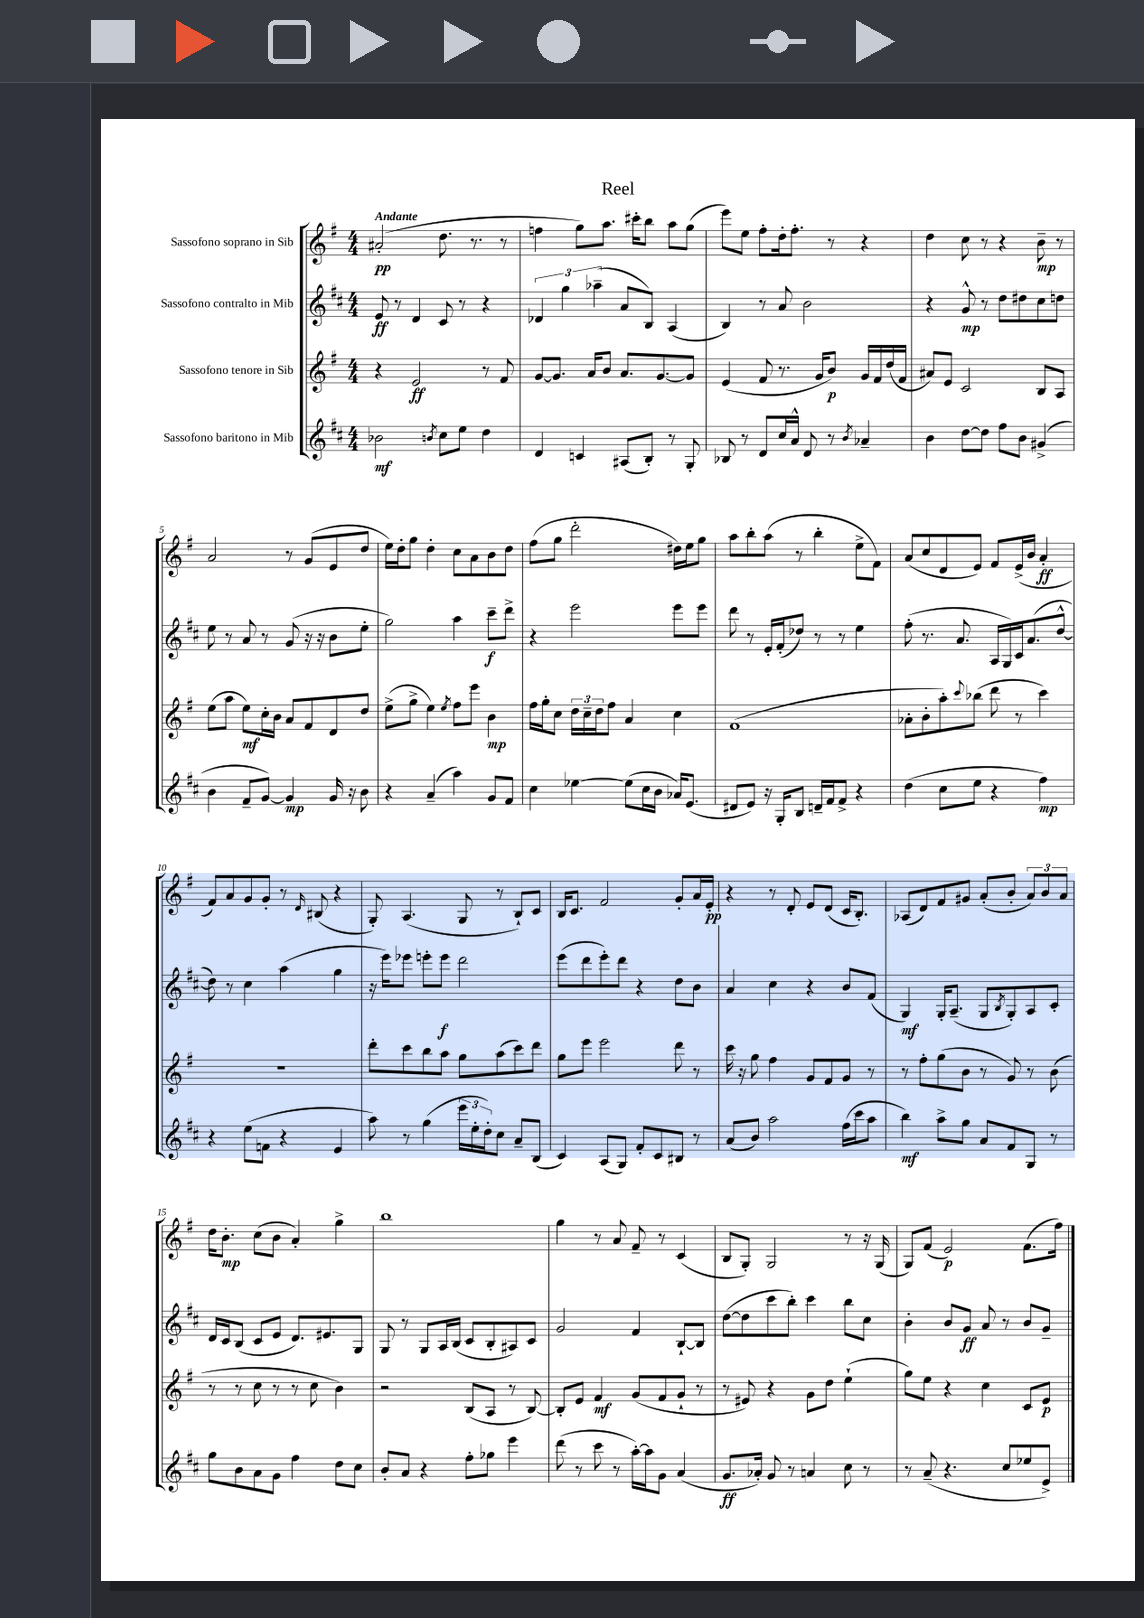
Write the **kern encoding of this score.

**kern	**dynam	**kern	**dynam	**kern	**dynam	**kern	**dynam
*part4	*part4	*part3	*part3	*part2	*part2	*part1	*part1
*staff4	*staff4	*staff3	*staff3	*staff2	*staff2	*staff1	*staff1
*I"Sassofono baritono in Mib	*	*I"Sassofono tenore in Sib	*	*I"Sassofono contralto in Mib	*	*I"Sassofono soprano in Sib	*
*clefG2	*	*clefG2	*	*clefG2	*	*clefG2	*
*k[f#c#]	*	*k[f#]	*	*k[f#c#]	*	*k[f#]	*
*M4/4	*	*M4/4	*	*M4/4	*	*M4/4	*
=1	=1	=1	=1	=1	=1	=1	=1
!	!	!	!	!	!	!LO:TX:a:B:t=Andante	!
2b-X\	mf	4r	.	8e/	ff	(2a#X'/	pp
.	.	.	.	8r	.	.	.
.	.	2e/	ff	4d/	.	.	.
8qbn/	.	.	.	.	.	.	.
8cc#\L	.	.	.	8c#/	.	8.dd\	.
8ee\J	.	.	.	8r	.	.	.
.	.	.	.	.	.	8.r	.
4dd\	.	8r	.	4r	.	.	.
.	.	8f#/	.	.	.	8r	.
=2	=2	=2	=2	=2	=2	=2	=2
4d/	.	[8g/L	.	6d-X/	.	4ffn\	.
.	.	8.g/J]	.	.	.	.	.
.	.	.	.	6gg\	.	.	.
4cn/	.	.	.	.	.	8gg\L)	.
.	.	16a/KL	.	.	.	.	.
.	.	.	.	(6aa-X~\	.	.	.
.	.	8b/J	.	.	.	8.aa\J	.
(8A#X/L	.	8.a/L	.	8a/L	.	.	.
.	.	.	.	.	.	16ccc#X'\KL	.
8B'/J)	.	.	.	8B/J)	.	8bb\J	.
.	.	[8.g/	.	.	.	.	.
8r	.	.	.	(4A/	.	8aa\L	.
8G'/	.	8g/J]	.	.	.	(8gg\J	.
=3	=3	=3	=3	=3	=3	=3	=3
8B-X/	.	(4e/	.	4B/)	.	8eee\L)	.
8r	.	.	.	.	.	8ee\J	.
8d/L	.	8f#/	.	8r	.	8ff#'\L	.
16cc#/L	.	8.r	.	8a/	.	16dd'\k	.
16a^^/JJ	.	.	.	.	.	8.ff#'\J	.
8d/	.	.	.	2b\	.	.	.
.	.	16g/KL	.	.	.	.	.
8r	.	8b/J)	p	.	.	8r	.
8qb/	.	.	.	.	.	.	.
4a-X~/	.	16g/LL	.	.	.	4r	.
.	.	16f#/	.	.	.	.	.
.	.	(16dd/	.	.	.	.	.
.	.	16f#/JJ	.	.	.	.	.
=4	=4	=4	=4	=4	=4	=4	=4
4b\	.	8a#X/L)	.	4r	.	4dd\	.
.	.	8e/J	.	.	.	.	.
[8dd\L	.	2c/	.	8g^^/	mp	8cc\	.
8dd\J]	.	.	.	8r	.	8r	.
8ff#\L	.	.	.	8dd\L	.	4r	.
8b\J	.	.	.	8dd#X\	.	.	.
(4g#X^/	.	8B/L	.	8cc#\	.	8b~\	mp
.	.	8A/J	.	8ddn\J	.	8r	.
!!LO:LB:g=z
=5	=5	=5	=5	=5	=5	=5	=5
4b\	.	(8ee\L	.	8ee\	.	2a/	.
.	.	8aa\J	.	8r	.	.	.
8f#~/L	.	8ee\L)	mf	8a/	.	.	.
[8g/J)	.	16cc'\L	.	8r	.	.	.
.	.	16b\JJ	.	.	.	.	.
4g/]	mp	8a/L	.	(8g/	.	8r	.
.	.	8f#/	.	16r	.	(8g/L	.
.	.	.	.	16r	.	.	.
16g/	.	8d/	.	8b\L	.	8e/	.
16r	.	.	.	.	.	.	.
8b\	.	8dd/J	.	8ee'\J	.	8dd/J	.
=6	=6	=6	=6	=6	=6	=6	=6
4r	.	(8ee^\L	.	2gg\)	.	16ee\LL)	.
.	.	.	.	.	.	16dd'\J	.
.	.	8gg^\J	.	.	.	8gg\J	.
(4a~/	.	4ee\)	.	.	.	4dd'\	.
.	.	8qee/	.	.	.	.	.
4aa\)	.	8ff#\L	.	4aa\	.	8cc\L	.
.	.	8eee\J	.	.	.	8a\	.
8g/L	.	4b\	mp	8ccc#~\L	f	8b\	.
8f#/J	.	.	.	8ddd^\J	.	8dd\J	.
=7	=7	=7	=7	=7	=7	=7	=7
4cc#\	.	16ff#\LL	.	4r	.	(8ff#\L	.
.	.	16gg'\J	.	.	.	.	.
.	.	8cc\J	.	.	.	8gg\J	.
[4ee-X\	.	24dd\LL	.	2eee\	.	2ddd'\	.
.	.	24cc~\	.	.	.	.	.
.	.	24dd\J	.	.	.	.	.
.	.	8ff#\J	.	.	.	.	.
(8ee-\L]	.	4a/	.	.	.	.	.
16cc#\L	.	.	.	.	.	.	.
16b\JJ	.	.	.	.	.	.	.
16a-X/KL)	.	4cc\	.	8eee\L	.	16dd#X\LL)	.
(8.e/J	.	.	.	.	.	16ee\J	.
.	.	.	.	8eee\J	.	8gg\J	.
=8	=8	=8	=8	=8	=8	=8	=8
8d#X/L	.	(1f#	.	8ddd\	.	8aa\L	.
8e/J)	.	.	.	8r	.	8bb'\	.
16r	.	.	.	16e'/LL	.	(8aa\J	.
16G'/KL	.	.	.	(16f#'/J	.	.	.
8B/J	.	.	.	8dd-X/J)	.	8r	.
16dn~/LL	.	.	.	8r	.	4bb'\	.
16f#/J	.	.	.	.	.	.	.
8f#^/J	.	.	.	8r	.	.	.
4r	.	.	.	4ee\	.	8ee^\L	.
.	.	.	.	.	.	8f#\J)	.
=9	=9	=9	=9	=9	=9	=9	=9
(4dd\	.	8a-X'\L	.	(8ff#'\	.	(8a/L	.
.	.	8b'\	.	8.r	.	8cc/	.
8cc#\L	.	8aa'\)	.	.	.	8d/	.
.	.	.	.	8.a/	.	.	.
.	.	8qqccc/	.	.	.	.	.
8ee\J	.	(8bb-X\J	.	.	.	8e/J)	.
4r	.	8ddd\	.	16A/LL	.	8f#/L	.
.	.	.	.	16G/)	.	.	.
.	.	8r	.	16c#/J	.	(16e^/L	.
.	.	.	.	(8.a/	.	16b/JJ	.
4ff#\)	mp	4ccc\)	.	.	.	4a'/	ff
.	.	.	.	[8dd^^/J	.	.	.
!!LO:LB:g=z
=10	=10	=10	=10	=10	=10	=10	=10
4r	.	1r	.	8dd\])	.	8f#/L)	.
.	.	.	.	8r	.	8a/	.
(8ee\L	.	.	.	4cc#\	.	8g/	.
8fn\J	.	.	.	.	.	8g'/J	.
4r	.	.	.	(4aa\	.	8r	.
.	.	.	.	.	.	16qqd/	.
.	.	.	.	.	.	(8B#X/	.
4e/	.	.	.	4gg\	.	4r	.
=11	=11	=11	=11	=11	=11	=11	=11
8aa\)	.	8ddd'\L	.	16r	.	8G'/)	.
.	.	.	.	16eee\KL)	.	.	.
8r	.	8ccc\	.	8eee-X\J	.	(4.A/	.
(4gg\	.	8bb\	.	8eeen'\L	.	.	.
.	.	8aa\J	.	8eee\J	f	.	.
24eee\LL	.	8gg\L	.	2ddd\	.	8G/	.
24ee'\	.	.	.	.	.	.	.
24dd'\J)	.	.	.	.	.	.	.
8cc#\J	.	(8aa\	.	.	.	8r	.
8a~/L	.	8ccc\)	.	.	.	8B`/L)	.
(8B/J	.	8ddd\J	.	.	.	8c/J	.
=12	=12	=12	=12	=12	=12	=12	=12
4c#/)	.	8gg\L	.	(8eee\L	.	16B/KL	.
.	.	.	.	.	.	8.c/J	.
.	.	8eee\J	.	8ddd\	.	.	.
(8A/L	.	2eee\	.	8eee'\)	.	2f#/	.
8G/J)	.	.	.	8ddd\J	.	.	.
8f#'/L	.	.	.	4r	.	.	.
8c#/	.	.	.	.	.	.	.
8B#X/J	.	8ddd\	.	8dd\L	.	8g'/L	.
8r	.	8r	.	8b\J	.	16a/L	.
.	.	.	.	.	.	16e'/JJ	pp
=13	=13	=13	=13	=13	=13	=13	=13
(8a/L	.	16ccc\	.	4a/	.	4r	.
.	.	16r	.	.	.	.	.
8b/J)	.	8gg\	.	.	.	.	.
2aa\	.	4ff#\	.	4cc#\	.	8r	.
.	.	.	.	.	.	8d'/	.
.	.	8g/L	.	4r	.	8e/L	.
.	.	8f#/	.	.	.	(8d/J	.
(16ff#\LL	.	8g/J	.	8b/L	.	16c/KL	.
16ccc#\J	.	.	.	.	.	8.B'/J)	.
8aa\J	.	8r	.	(8f#/J	.	.	.
=14	=14	=14	=14	=14	=14	=14	=14
4bb\)	mf	8r	.	4G/)	mf	(8A-X/L	.
.	.	8ff#'\L	.	.	.	8d/)	.
8aa^\L	.	(8gg\	.	16G'/KL	.	8f#/	.
.	.	.	.	(8.A~/J	.	.	.
8gg\J	.	8b\J	.	.	.	8g#X/J	.
8a/L	.	8r	.	8G/L	.	(8a'/L	.
.	.	.	.	8qB/	.	.	.
8f#/	.	8g/)	.	8G'/)	.	8b'/J	.
8G/J	.	8r	.	8A/	.	12a/L)	.
.	.	.	.	.	.	12b/	.
8r	.	(8b\	.	8c#'/J	.	.	.
.	.	.	.	.	.	12a/J	.
!!LO:LB:g=z
=15	=15	=15	=15	=15	=15	=15	=15
8gg\L	.	8r	.	16d/LL	.	16dd\KL	.
.	.	.	.	16c#/J	.	8.b'\J	mp
8b\	.	8r	.	(8B/J	.	.	.
8a\	.	8cc\	.	8c#/L	.	(8cc\L	.
8g\J	.	8r	.	8e/J	.	8b\J	.
4ff#\	.	8r	.	8.d/L)	.	4a'/)	.
.	.	8cc\	.	.	.	.	.
.	.	.	.	8.e#X/	.	.	.
8dd\L	.	4b\)	.	.	.	4gg^\	.
8cc#\J	.	.	.	8G/J	.	.	.
=16	=16	=16	=16	=16	=16	=16	=16
8b'/L	.	2r	.	8G/	.	1bb	.
8a/J	.	.	.	8r	.	.	.
4r	.	.	.	8G/L	.	.	.
.	.	.	.	16A/L	.	.	.
.	.	.	.	(16B/JJ	.	.	.
8ff#'\L	.	(8B/L	.	8c#/L	.	.	.
8gg-X\J	.	8A/J	.	8B'/	.	.	.
4eee\	.	8r	.	8A#X/)	.	.	.
.	.	[8B/)	.	8c#/J	.	.	.
=17	=17	=17	=17	=17	=17	=17	=17
(8ddd\	.	8B'/L]	.	2g/	.	4gg\	.
8r	.	8e/J	.	.	.	.	.
8ccc#\	.	4f#/	mf	.	.	8r	.
8r	.	.	.	.	.	8a/	.
[16aa'\LL)	.	(8g/L	.	4f#/	.	8f#~/	.
16aa\J]	.	.	.	.	.	.	.
8g\J	.	8f#/	.	.	.	8r	.
(4a/	.	8g`/J	.	[8B`/L	.	(4c/	.
.	.	8r	.	8B/J]	.	.	.
=18	=18	=18	=18	=18	=18	=18	=18
8.g/L	ff	8r	.	([8dd\L	.	8B/L	.
.	.	8e#X/)	.	8dd\]	.	8G'/J)	.
16a-X'/Jk)	.	.	.	.	.	.	.
8g/	.	4r	.	8ccc#\	.	2G/	.
8r	.	.	.	8bb'\J)	.	.	.
4an/	.	8g\L	.	4ccc#\	.	.	.
.	.	8dd\J	.	.	.	.	.
8cc#\	.	(4ee`\	.	8bb\L	.	8r	.
8r	.	.	.	8cc#\J	.	16r	.
.	.	.	.	.	.	(16G/	.
=19	=19	=19	=19	=19	=19	=19	=19
8r	.	8gg\L)	.	4b'\	.	8G/L)	.
(8a~/	.	8ee\J	.	.	.	(8f#/J	.
4.r	.	4r	.	8b/L	.	2e/)	p
.	.	.	.	8g/J	ff	.	.
.	.	4cc\	.	8a/	.	.	.
8cc#/L	.	.	.	8r	.	.	.
8ee-X/	.	8c/L	.	8b/L	.	(8.f#\L	.
8e^/J)	.	8e/J	p	8g~/J	.	.	.
.	.	.	.	.	.	16ff#\Jk)	.
==	==	==	==	==	==	==	==
*-	*-	*-	*-	*-	*-	*-	*-
